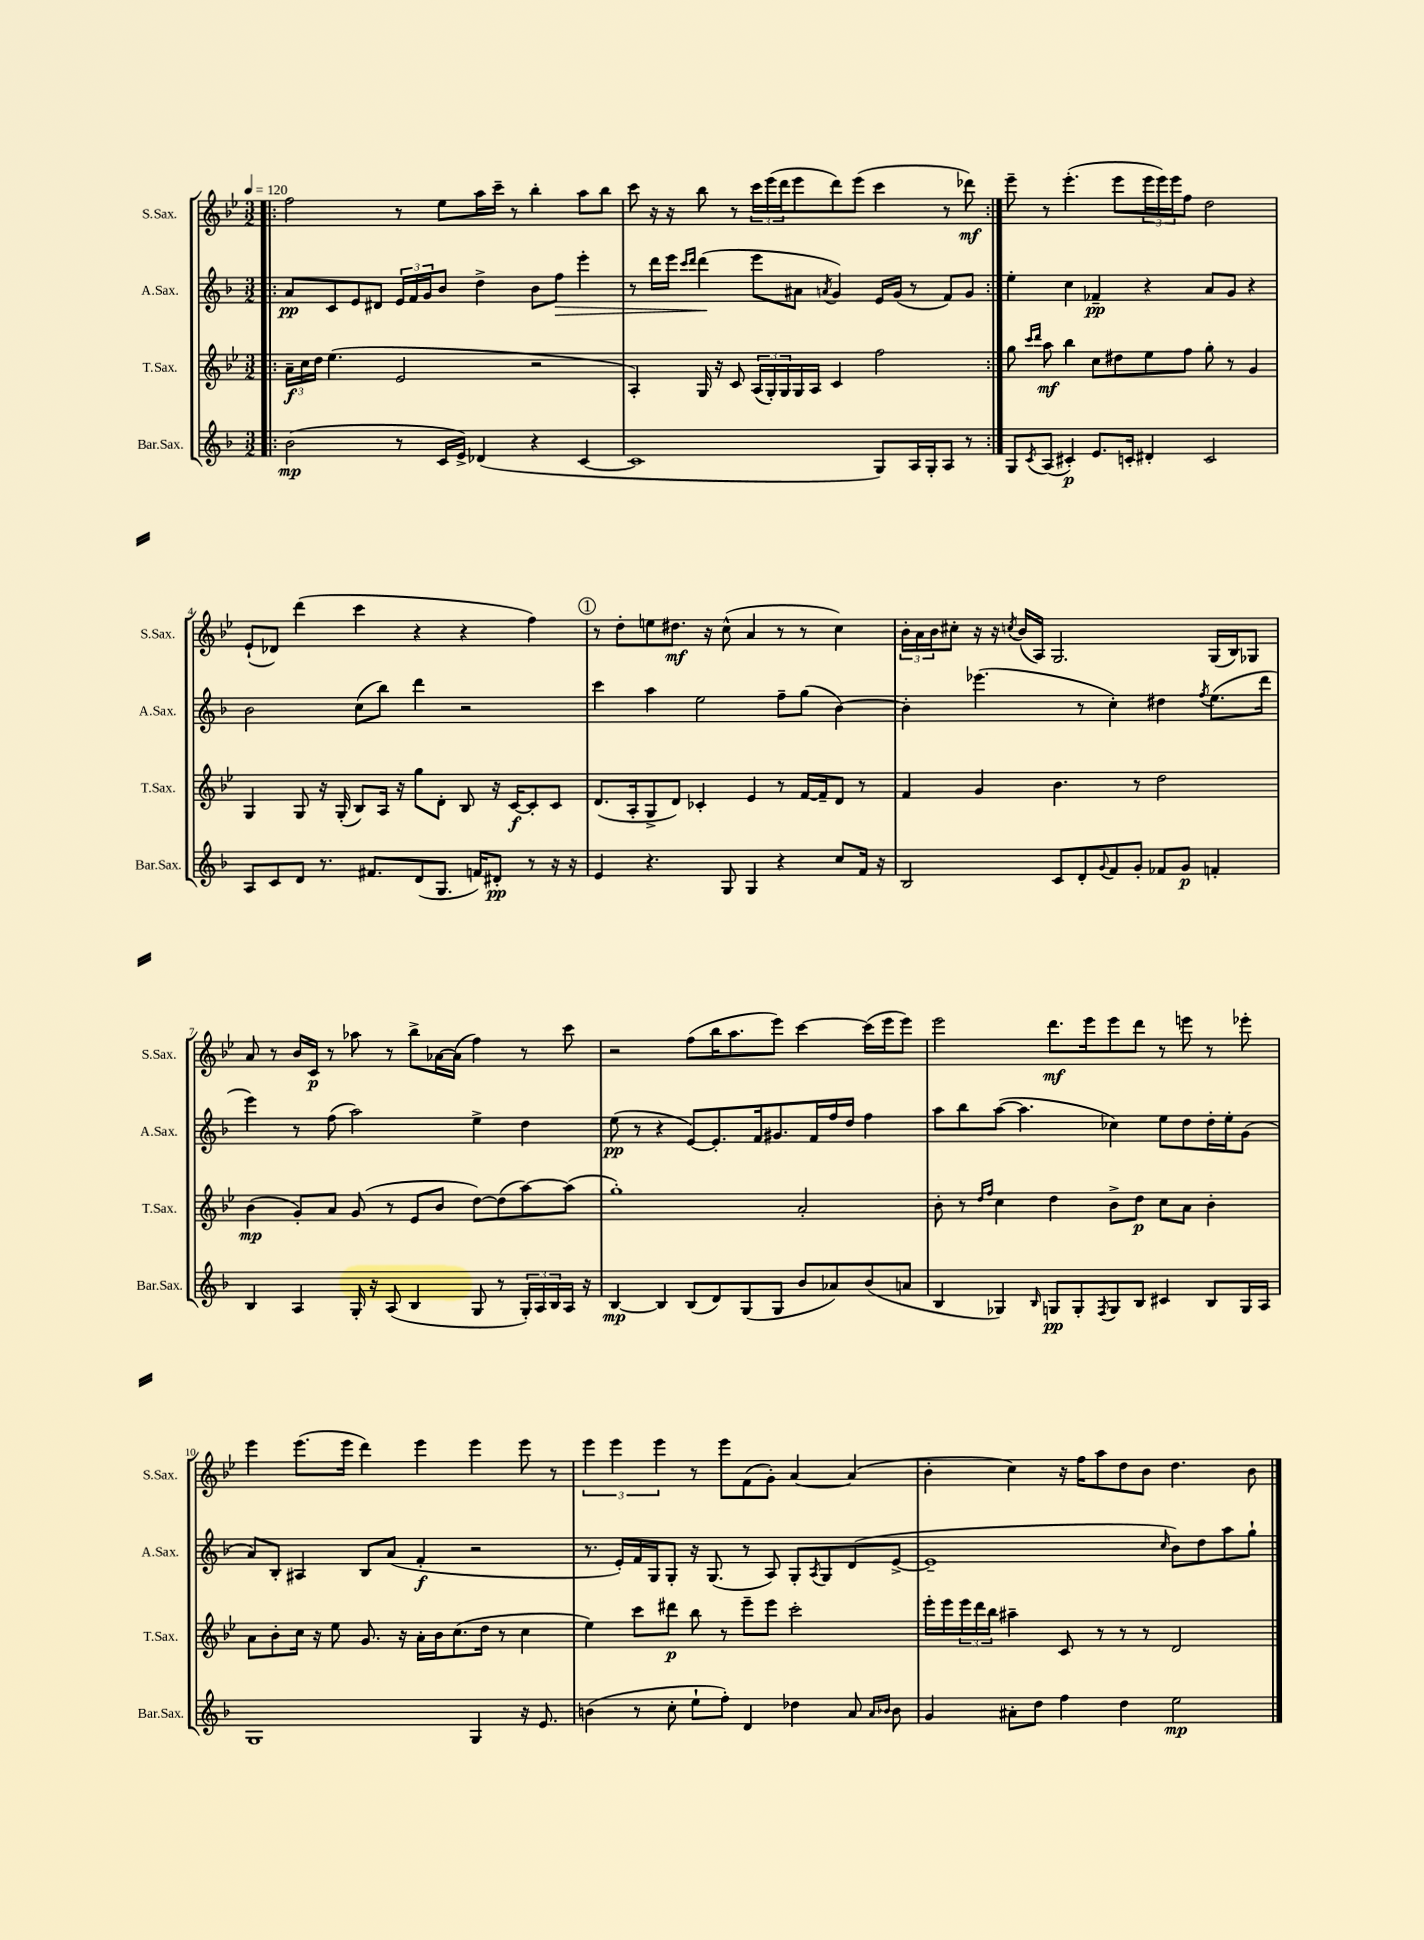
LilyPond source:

<<
\new StaffGroup <<
\new Staff = "s0" \with { instrumentName = "S.Sax." shortInstrumentName = "S.Sax." } {
    \clef treble \key bes \major \numericTimeSignature \time 3/2 \tempo 4 = 120
    \repeat volta 2 { \bar ".|:" f''2 r8 ees''8 a''16 c'''16-- r8 bes''4-. a''8 bes''8 |
    c'''8 r16 r16 bes''8 r8 \tuplet 3/2 { c'''16 ees'''16( d'''16 } ees'''8 d'''8) ees'''8( c'''4 r8 des'''8\mf) | }
    ees'''8-- r8 ees'''4.-.( ees'''8 \tuplet 3/2 { ees'''16 ees'''16) ees'''16 } f''8 d''2 |
    ees'8-!( des'8) d'''4( c'''4 r4 r4 f''4) |
    \mark \markup { \circle "1" } r8 d''8-. e''8 dis''8.\mf r16 c''8-^( a'4 r8 r8 c''4) |
    \tuplet 3/2 { bes'16-. a'16 bes'16 } cis''8-. r16 r16 \acciaccatura { c''8 } bes'16( a16) g2. g16( bes16) ges8 |
    a'8 r8 bes'16 c'16\p r8 aes''8 r8 bes''8-> aes'16~ aes'16( f''4) r8 c'''8 |
    r2 f''8( bes''16 a''8. ees'''8) c'''4~ c'''16( ees'''16 ees'''8) |
    ees'''2 d'''8.\mf ees'''16 ees'''8 d'''8 r8 e'''8 r8 ees'''8-. |
    ees'''4 ees'''8.( ees'''16 d'''4) ees'''4 ees'''4 ees'''8 r8 |
    \tuplet 3/2 { ees'''4 ees'''4 ees'''4 } r8 ees'''8 f'8( g'8-.) a'4~ a'4( |
    bes'4-. c''4) r16 f''16 a''8 d''8 bes'8 d''4. bes'8 \bar "|." |
}
\new Staff = "s1" \with { instrumentName = "A.Sax." shortInstrumentName = "A.Sax." } {
    \clef treble \key f \major \numericTimeSignature \time 3/2
    \repeat volta 2 { \bar ".|:" a'8\pp c'8 e'8 dis'8 \tuplet 3/2 { e'16 f'16 g'16 } bes'8 d''4-> bes'8 f''8\> e'''4-. |
    r8 d'''16 e'''16 \grace { c'''16 d'''16 } d'''4\!( e'''8 ais'8 \acciaccatura { a'8 } g'4) e'16 g'16( r8 f'8) g'8 | }
    e''4-. c''4 fes'4--\pp r4 a'8 g'8 r4 |
    bes'2 c''8( bes''8) d'''4 r2 |
    \mark \markup { \circle "1" } c'''4 a''4 e''2 f''8-- g''8( bes'4~) |
    bes'4-. ees'''4.( r8 c''4-.) dis''4 \acciaccatura { f''8 } e''8.( d'''16 |
    e'''4) r8 f''8( a''2) e''4-> d''4 |
    e''8\pp( r8 r4 e'8~) e'8.-. f'16 gis'8. f'16 f''16 d''16 f''4 |
    a''8 bes''8 a''8~( a''4. ces''4) e''8 d''8 d''16-. e''16-. g'8( |
    a'8) bes8-. ais4 bes8 a'8( f'4-.\f r2 |
    r8. e'16-.) f'16 g16 g8-. r16 g8.( r8 a8) g8-. \acciaccatura { a8 } g8 d'8( e'8~-> |
    e'1-- \grace { c''16 } bes'8) d''8 a''8 g''8-! \bar "|." |
}
\new Staff = "s2" \with { instrumentName = "T.Sax." shortInstrumentName = "T.Sax." } {
    \clef treble \key bes \major \numericTimeSignature \time 3/2
    \repeat volta 2 { \bar ".|:" \tuplet 3/2 { a'16--\f c''16 d''16 } ees''4.( ees'2 r2 |
    a4-.) g16 r16 c'8 \tuplet 3/2 { a16( g16-.) g16 } g16 a16 c'4 f''2 | }
    g''8 \grace { c'''16 d'''16 } a''8\mf bes''4 c''8 dis''8 ees''8 f''8 g''8-. r8 g'4 |
    g4 g8 r16 g16-.( bes8) a16 r16 g''8 d'8-. bes8 r16 c'16~\f c'8-. c'8 |
    \mark \markup { \circle "1" } d'8.( a16-. g8-> d'8) ces'4-. ees'4 r8 f'16~ f'16-- d'8 r8 |
    f'4 g'4 bes'4. r8 d''2 |
    bes'4\mp( g'8-.) a'8 g'8( r8 ees'8 bes'8 d''8~) d''8( a''8~) a''8( |
    g''1-.) a'2-. |
    bes'8-. r8 \grace { d''16 f''16 } c''4 d''4 bes'8-> d''8\p c''8 a'8 bes'4-. |
    a'8 bes'8-. c''16 r16 ees''8 g'8. r16 a'16-. bes'16 c''8.( d''16 r8 c''4 |
    ees''4) c'''8 dis'''8\p bes''8 r8 ees'''8-- ees'''8 c'''2-. |
    ees'''16-. ees'''16 \tuplet 3/2 { ees'''16 d'''16 bes''16 } ais''4-- c'8 r8 r8 r8 d'2 \bar "|." |
}
\new Staff = "s3" \with { instrumentName = "Bar.Sax." shortInstrumentName = "Bar.Sax." } {
    \clef treble \key f \major \numericTimeSignature \time 3/2
    \repeat volta 2 { \bar ".|:" bes'2\mp( r8 c'16 e'16->) des'4( r4 c'4~ |
    c'1 g8) a16 g16-. a8 r8 | }
    g8 \acciaccatura { c'8 } a8( cis'4-.\p) e'8. c'16-. dis'4-. c'2 |
    a8 c'8 d'8 r8. fis'8. d'8( g8. f'16) dis'8-.\pp r8 r16 r16 |
    \mark \markup { \circle "1" } e'4 r4. g8 g4 r4 c''8 f'16 r16 |
    bes2 c'8 d'8-. \appoggiatura { g'8 } f'8 g'8-. fes'8 g'8\p f'4-. |
    bes4 a4 g16-. r16 a8( bes4 g8 r8 \tuplet 3/2 { g16-.) a16 bes16 } a16 r16 |
    bes4~\mp bes4 bes8( d'8) g8( g8 bes'8 aes'8) bes'8( a'8 |
    bes4 ges4) \grace { bes16 } g8\pp g8-. \acciaccatura { f8 } g8 bes8 cis'4 bes8 g16 a16 |
    g1 g4 r16 e'8. |
    b'4( r8 c''8-. e''8-! f''8-.) d'4 des''4 a'8 \grace { a'16 bes'16 } bes'8 |
    g'4 ais'8-. d''8 f''4 d''4 e''2\mp \bar "|." |
}
>>
>>
